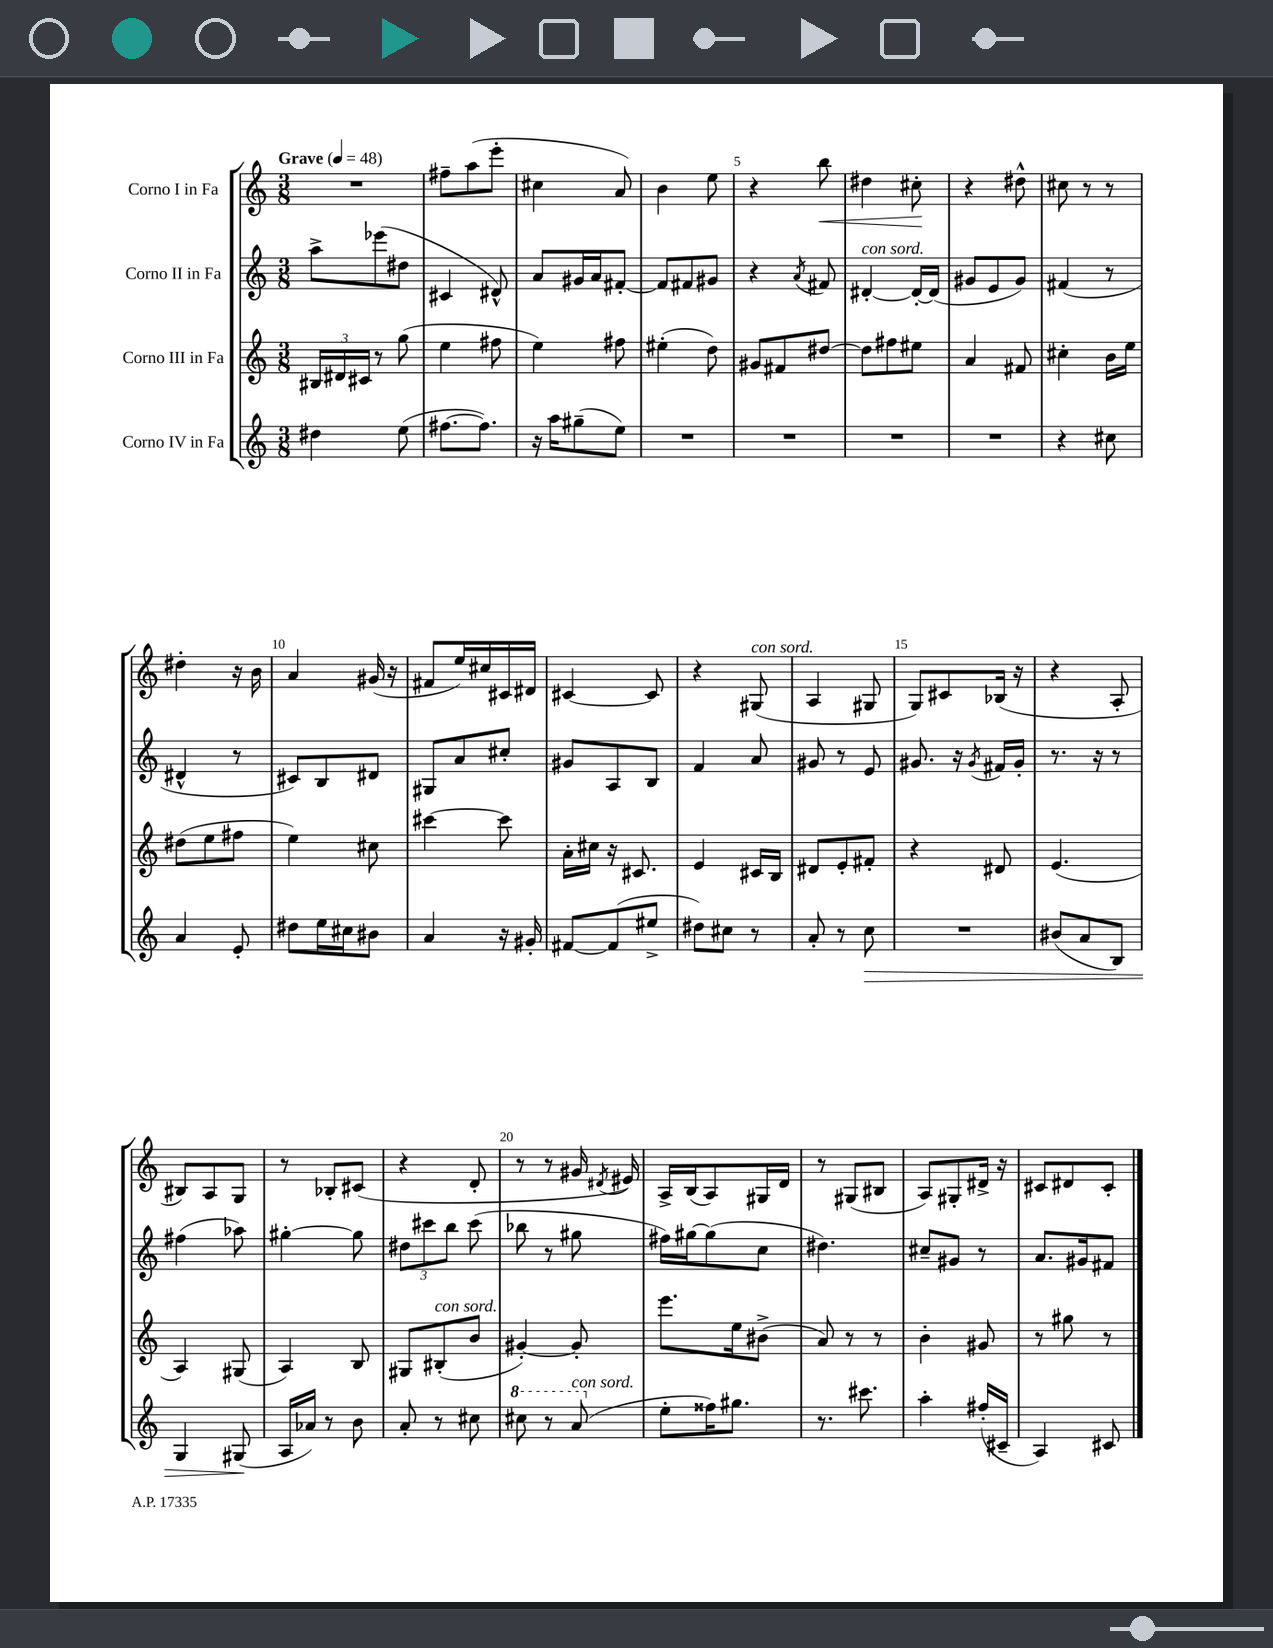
<<
\new StaffGroup <<
\new Staff = "s0" \with { instrumentName = "Corno I in Fa" } {
    \clef treble \key c \major \numericTimeSignature \time 3/8 \tempo "Grave" 4 = 48
    \autoBeamOff R4. |
    fis''8[-- a''8( e'''8]-. |
    cis''4 a'8) |
    b'4 e''8 |
    r4 b''8\< |
    dis''4 cis''8-.\! |
    r4 dis''8-^ |
    cis''8 r8 r8 |
    dis''4-. r16 b'16 |
    a'4 gis'16( r16 |
    fis'8[ e''16) cis''16 cis'16 dis'16] |
    cis'4~ cis'8 |
    r4 gis8^\markup { \italic "con sord." }( |
    a4 gis8 |
    g8[) cis'8 bes16]( r16 |
    r4 a8-. |
    bis8[) a8 g8] |
    r8 bes8[-. cis'8]( |
    r4 d'8-. |
    r8 r8 gis'16 \acciaccatura { dis'8 } eis'16) |
    a16[-> b16( a8) gis16 d'16] |
    r8 gis8[( bis8] |
    a8[) gis8-. dis'16]-> r16 |
    cis'8[ dis'8 cis'8]-. \bar "|." |
}
\new Staff = "s1" \with { instrumentName = "Corno II in Fa" } {
    \clef treble \key c \major \numericTimeSignature \time 3/8
    \autoBeamOff a''8[-> ees'''8( dis''8] |
    cis'4 dis'8-^) |
    a'8[ gis'16 a'16 fis'8]~-. |
    fis'8[ fis'8 gis'8] |
    r4 \acciaccatura { a'8 } fis'8 |
    dis'4~-.^\markup { \italic "con sord." } dis'16[~-. dis'16]( |
    gis'8[ e'8 gis'8]) |
    fis'4( r8 |
    dis'4-^ r8 |
    cis'8[) b8 dis'8] |
    gis8[ a'8 cis''8]-. |
    gis'8[ a8 b8] |
    f'4 a'8 |
    gis'8 r8 e'8 |
    gis'8. r16 \acciaccatura { gis'8 } fis'16[ gis'16]-. |
    r8. r16 r8 |
    fis''4( aes''8) |
    gis''4~-. gis''8 |
    \tuplet 3/2 { dis''8[ cis'''8 b''8] } cis'''8( |
    bes''8 r8 gis''8 |
    fis''16[) gis''16~ gis''8( c''8] |
    dis''4.) |
    cis''8[-- gis'8] r8 |
    a'8.[ gis'16 fis'8] \bar "|." |
}
\new Staff = "s2" \with { instrumentName = "Corno III in Fa" } {
    \clef treble \key c \major \numericTimeSignature \time 3/8
    \autoBeamOff \tuplet 3/2 { bis16[ dis'16 cis'16] } r8 g''8( |
    e''4 fis''8 |
    e''4) fis''8 |
    eis''4-.( d''8) |
    gis'8[ fis'8 dis''8]~ |
    dis''8[ fis''8 eis''8] |
    a'4 fis'8 |
    cis''4-. b'16[ e''16] |
    dis''8[( e''8 fis''8] |
    e''4) cis''8 |
    cis'''4~ cis'''8 |
    a'16[-. cis''16] r16 cis'8. |
    e'4 cis'16[ b16] |
    dis'8[ e'8-. fis'8]-. |
    r4 dis'8 |
    e'4.( |
    a4) gis8( |
    a4) b8 |
    gis8[ bis8-.^\markup { \italic "con sord." }( b'8] |
    gis'4~-.) gis'8-. |
    e'''8.[ e''16 bis'8]->( |
    a'8) r8 r8 |
    b'4-. gis'8 |
    r8 gis''8 r8 \bar "|." |
}
\new Staff = "s3" \with { instrumentName = "Corno IV in Fa" } {
    \clef treble \key c \major \numericTimeSignature \time 3/8
    \autoBeamOff dis''4 e''8( |
    fis''8.[~ fis''8.]) |
    r16 a''16[ gis''8--( e''8]) |
    R4. |
    R4. |
    R4. |
    R4. |
    r4 cis''8 |
    a'4 e'8-. |
    dis''8[ e''16 cis''16 bis'8] |
    a'4 r16 gis'16-. |
    fis'8[~ fis'8( eis''8]-> |
    dis''8[) cis''8] r8 |
    a'8-. r8 c''8\> |
    R4. |
    bis'8[( a'8 b8]) |
    g4 gis8\!( |
    a16[ aes'16]) r8 b'8 |
    a'8-. r8 cis''8 |
    \ottava #1 cis'''8 r8 a''8^\markup { \italic "con sord." }( \ottava #0 |
    e''8[-. fisis''16) gis''8.] |
    r8. cis'''8. |
    a''4-. fis''16[-.( cis'16]-- |
    a4) cis'8 \bar "|." |
}
>>
>>
\layout { \context { \Score \override BarNumber.break-visibility = ##(#f #t #t) barNumberVisibility = #(every-nth-bar-number-visible 5) } }
